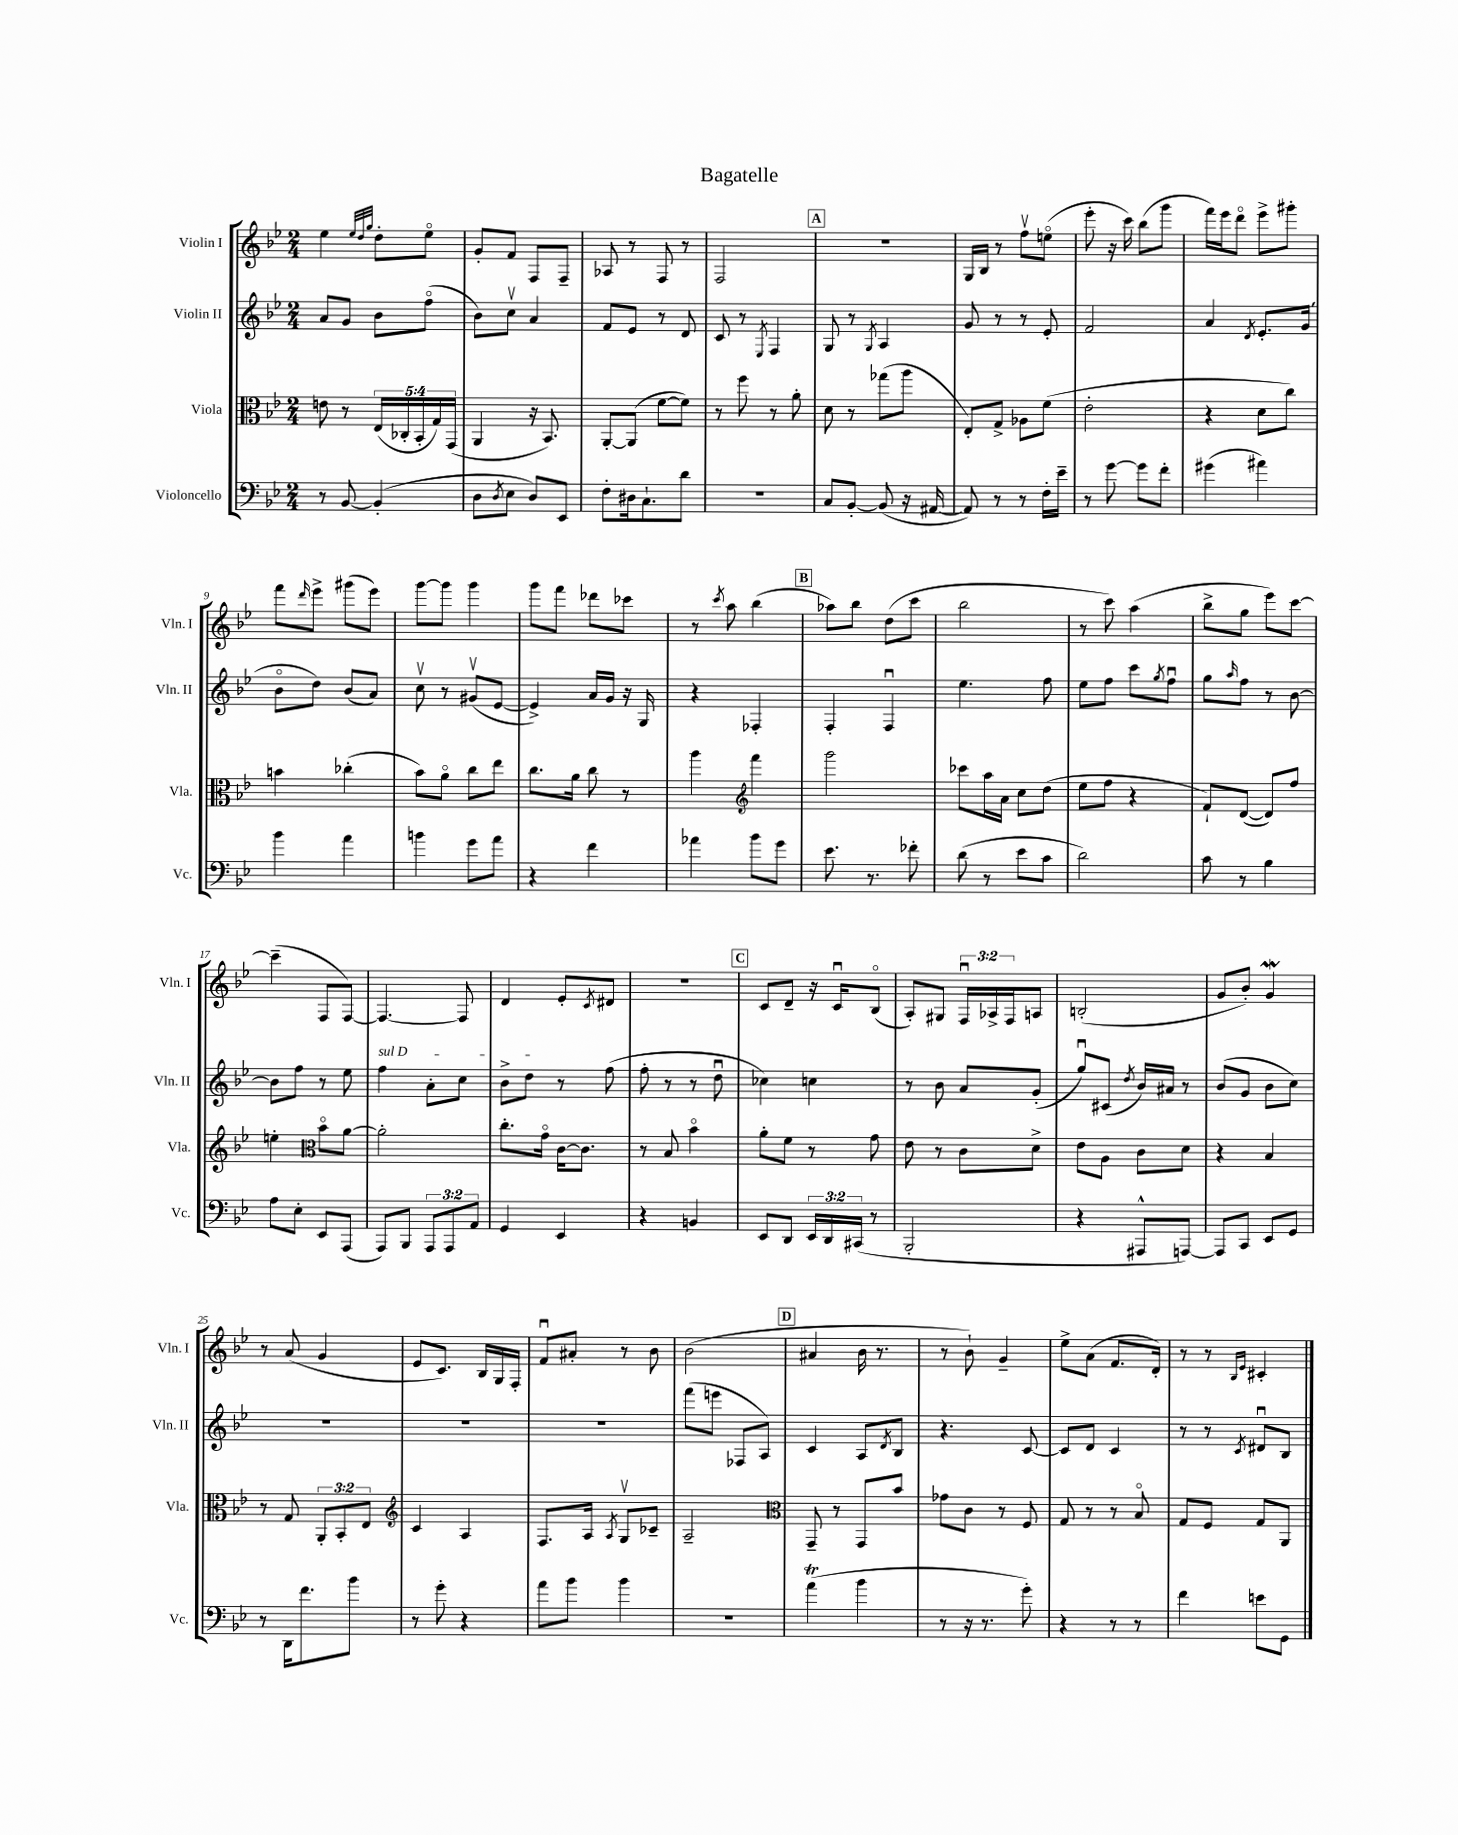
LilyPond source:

\header { title = "Bagatelle" }
<<
\new StaffGroup <<
\new Staff = "s0" \with { instrumentName = "Violin I" shortInstrumentName = "Vln. I" } {
    \clef treble \key bes \major \numericTimeSignature \time 2/4 \override Staff.TupletNumber.text = #tuplet-number::calc-fraction-text
    ees''4 \grace { ees''32 d''32 g''32 } d''8-. ees''8\flageolet |
    g'8-. f'8 f8 f8-- |
    aes8 r8 f8 r8 |
    f2 |
    \mark \markup { \box "A" } r2 |
    g16 bes16 r8 f''8\upbow e''8\flageolet( |
    ees'''8-. r16 c'''16) bes''8( g'''8 |
    f'''16) ees'''16 d'''8\flageolet ees'''8-> gis'''8-. |
    f'''8 \grace { d'''16 } ees'''8-> gis'''8( ees'''8) |
    g'''8~ g'''8 g'''4 |
    g'''8 f'''8 des'''8 ces'''8 |
    r8 \acciaccatura { c'''8 } a''8 bes''4( |
    \mark \markup { \box "B" } aes''8) bes''8 d''8( c'''8 |
    bes''2 |
    r8 c'''8) a''4( |
    bes''8-> g''8 ees'''8) c'''8~ |
    c'''4--( f8 f8~) |
    f4.~ f8 |
    d'4 ees'8-. \acciaccatura { c'8 } dis'8 |
    R2 |
    \mark \markup { \box "C" } c'8 d'8-- r16 c'16\downbow bes8\flageolet( |
    a8-.) gis8 \tuplet 3/2 { f16\downbow aes16-> f16 } a8 |
    b2-.( |
    g'8 bes'8-.) g'4\mordent |
    r8 a'8( g'4 |
    ees'8 c'8.) bes16 g16 f16-. |
    f'8\downbow ais'8-. r8 bes'8 |
    bes'2( |
    \mark \markup { \box "D" } ais'4 bes'16 r8. |
    r8 bes'8-!) g'4-- |
    ees''8-> a'8( f'8. d'16-.) |
    r8 r8 \grace { bes16 ees'16 } cis'4-. \bar "|." |
}
\new Staff = "s1" \with { instrumentName = "Violin II" shortInstrumentName = "Vln. II" } {
    \clef treble \key bes \major \numericTimeSignature \time 2/4
    a'8 g'8 bes'8 f''8\flageolet( |
    bes'8) c''8\upbow a'4 |
    f'8 ees'8 r8 d'8 |
    c'8 r8 \acciaccatura { ees8 } f4 |
    \mark \markup { \box "A" } g8 r8 \acciaccatura { g8 } a4 |
    g'8 r8 r8 ees'8-. |
    f'2 |
    a'4 \acciaccatura { d'8 } ees'8.-. g'16( |
    bes'8\flageolet d''8) bes'8( a'8) |
    c''8\upbow r8 gis'8\upbow( ees'8~ |
    ees'4->) a'16 g'16 r16 g16 |
    r4 fes4-. |
    \mark \markup { \box "B" } f4-. f4\downbow |
    ees''4. f''8 |
    ees''8 f''8 c'''8 \acciaccatura { g''8 } f''8\downbow |
    g''8 \grace { a''16 } f''8 r8 bes'8~ |
    bes'8 f''8 r8 ees''8 |
    \once \override TextSpanner.bound-details.left.text = \markup { \italic "sul D" } f''4\startTextSpan a'8-. c''8 |
    bes'8-> d''8\stopTextSpan r8 f''8( |
    f''8-. r8 r8 d''8\downbow |
    \mark \markup { \box "C" } ces''4) c''4 |
    r8 bes'8 a'8 g'8-.( |
    g''8\downbow) cis'8( \acciaccatura { d''8 } bes'16) ais'16 r8 |
    bes'8( g'8 bes'8 c''8) |
    R2 |
    R2 |
    R2 |
    f'''8( e'''8 fes8 a8) |
    \mark \markup { \box "D" } c'4 a8 \acciaccatura { d'8 } bes8 |
    r4. c'8~ |
    c'8 d'8 c'4 |
    r8 r8 \acciaccatura { c'8 } dis'8\downbow bes8 \bar "|." |
}
\new Staff = "s2" \with { instrumentName = "Viola" shortInstrumentName = "Vla." } {
    \clef alto \key bes \major \numericTimeSignature \time 2/4 \override Staff.TupletNumber.text = #tuplet-number::calc-fraction-text
    e'8 r8 \tuplet 5/4 { ees16( ces16-. bes,16-. g16) g,16( } |
    a,4 r16 bes,8.) |
    a,8~-. a,8( f'8~ f'8) |
    r8 f''8 r8 a'8-. |
    \mark \markup { \box "A" } d'8 r8 ges''8( a''8 |
    ees8-.) g8-> aes8 f'8( |
    ees'2-. |
    r4 d'8 c''8) |
    b'4 ces''4-.( |
    bes'8) a'8\flageolet c''8 ees''8 |
    c''8. a'16 c''8 r8 |
    a''4 \clef treble f'''4 |
    \mark \markup { \box "B" } g'''2 |
    ces'''8 a''16 a'16 c''8 d''8( |
    ees''8 f''8 r4 |
    f'8-!) d'8~( d'8) f''8 |
    e''4-. \clef alto bes'8\flageolet a'8~ |
    a'2-. |
    c''8.-. g'16\flageolet c'16~ c'8. |
    r8 bes8 bes'4\flageolet |
    \mark \markup { \box "C" } a'8-. f'8 r8 g'8 |
    ees'8 r8 c'8 d'8-> |
    ees'8 a8 c'8 d'8 |
    r4 bes4 |
    r8 g8 \tuplet 3/2 { a,8-. bes,8-. ees8 } |
    \clef treble c'4 a4 |
    f8. a16 \acciaccatura { a8 } g8\upbow ces'8-- |
    a2-- |
    \mark \markup { \box "D" } \clef alto g,8-- r8 g,8 bes'8 |
    ges'8 c'8 r8 f8 |
    g8 r8 r8 bes8\flageolet |
    g8 f8 g8 a,8 \bar "|." |
}
\new Staff = "s3" \with { instrumentName = "Violoncello" shortInstrumentName = "Vc." } {
    \clef bass \key bes \major \numericTimeSignature \time 2/4 \override Staff.TupletNumber.text = #tuplet-number::calc-fraction-text
    r8 bes,8~ bes,4-.( |
    d8 \acciaccatura { d8 } ees8 d8) ees,8 |
    f8-. dis16 c8.-! d'8 |
    R2 |
    \mark \markup { \box "A" } c8 bes,8~-. bes,8( r16 ais,16~ |
    ais,8) r8 r8 f16-. ees'16-- |
    r8 g'8~ g'8 f'8-. |
    gis'4( ais'4) |
    bes'4 a'4 |
    b'4 g'8 a'8 |
    r4 f'4 |
    aes'4 bes'8 g'8 |
    \mark \markup { \box "B" } ees'8. r8. fes'8-. |
    d'8( r8 ees'8 c'8 |
    d'2) |
    c'8 r8 bes4 |
    a8 ees8-. ees,8 a,,8( |
    a,,8) bes,,8 \tuplet 3/2 { a,,8 a,,8 a,8 } |
    g,4 ees,4 |
    r4 b,4 |
    \mark \markup { \box "C" } ees,8 d,8 \tuplet 3/2 { ees,16 d,16 cis,16( } r8 |
    bes,,2-. |
    r4 ais,,8-^ a,,8~) |
    a,,8 c,8 ees,8 g,8 |
    r8 d,16 f'8. bes'8 |
    r8 g'8-. r4 |
    a'8 bes'8 bes'4 |
    R2 |
    \mark \markup { \box "D" } a'4\trill( bes'4 |
    r8 r16 r8. g'8-.) |
    r4 r8 r8 |
    f'4 e'8 g,8 \bar "|." |
}
>>
>>
